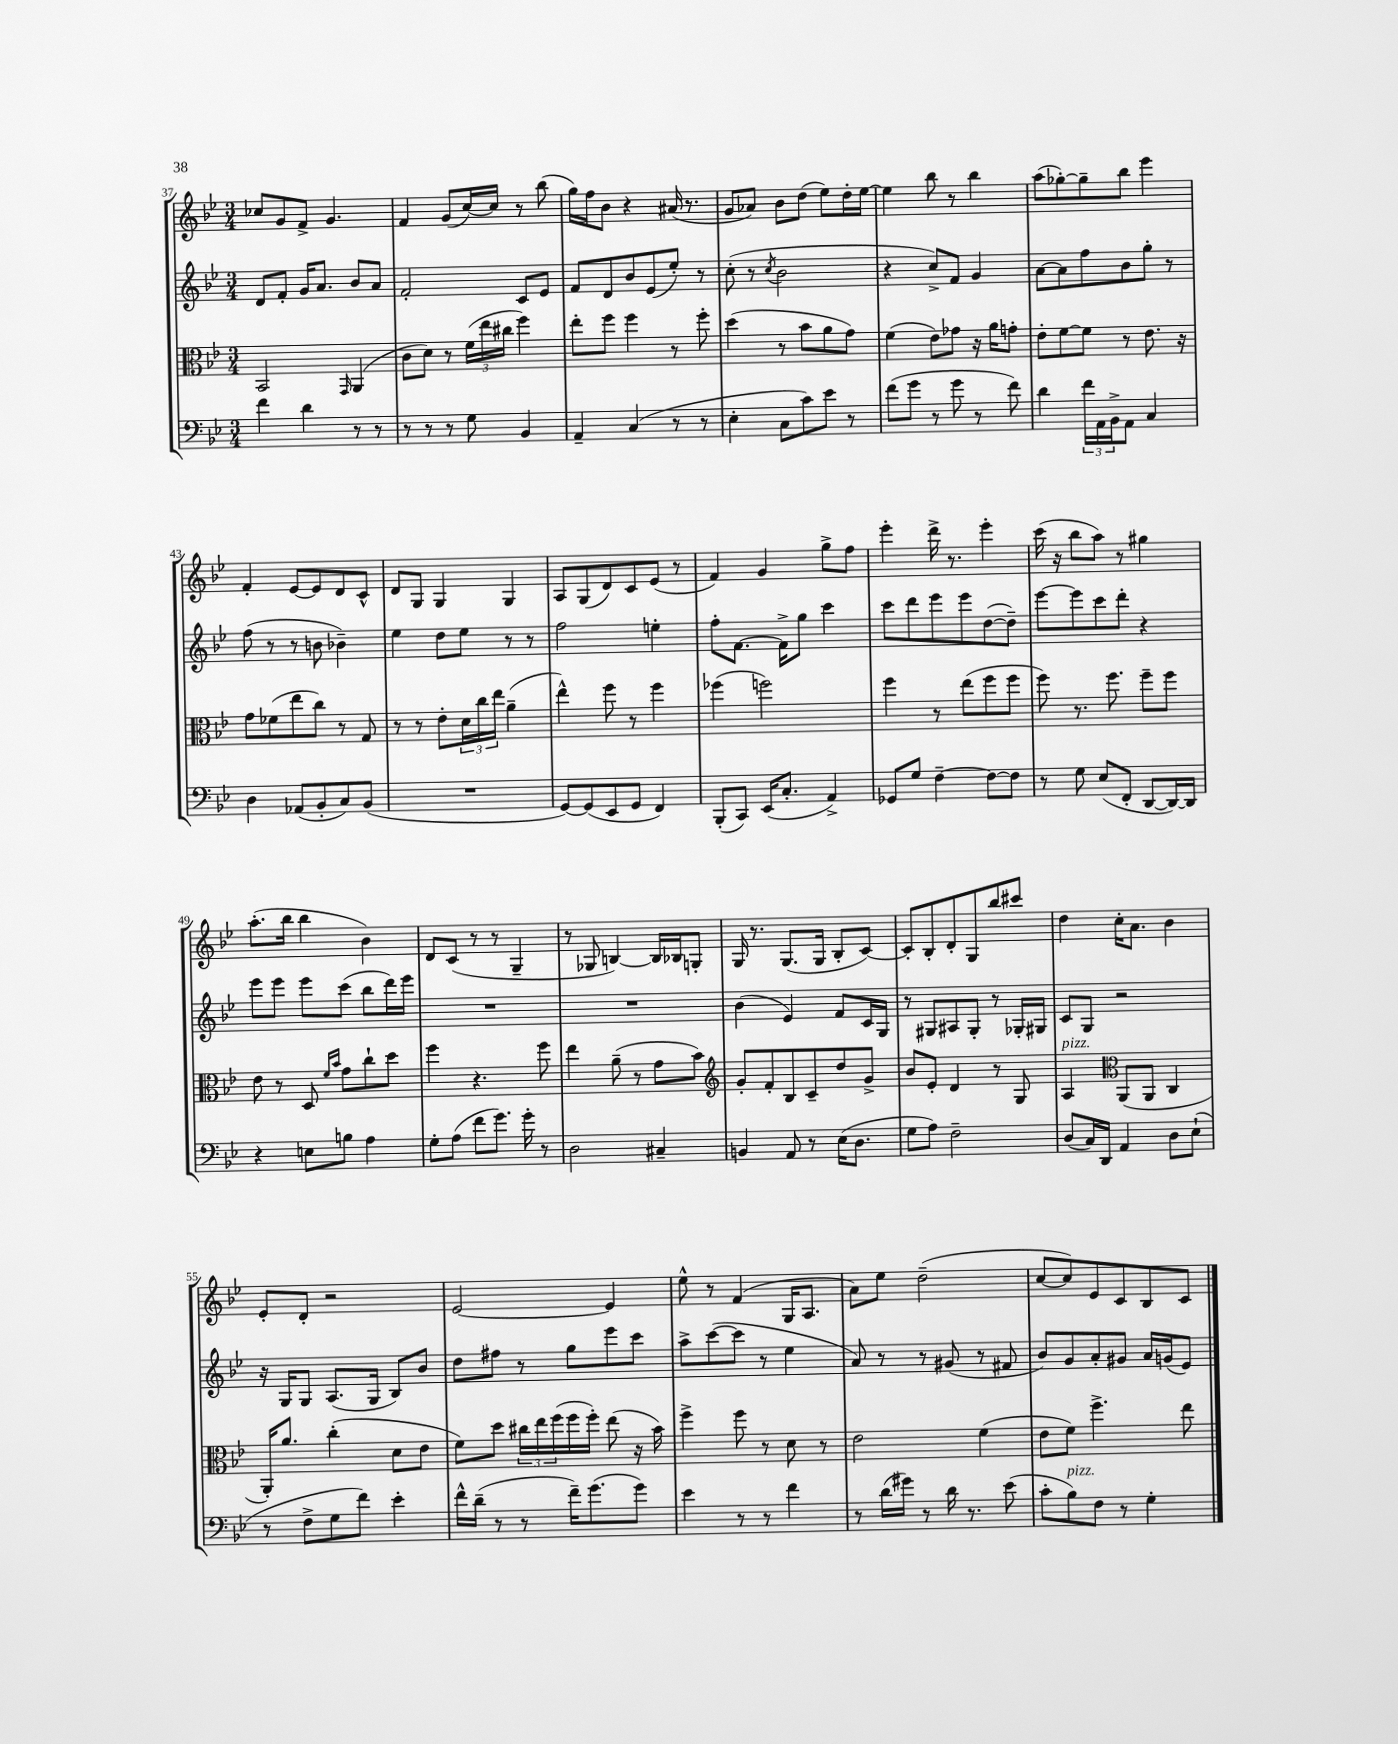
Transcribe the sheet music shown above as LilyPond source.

<<
\new StaffGroup <<
\new Staff = "s0" {
    \clef treble \key bes \major \numericTimeSignature \time 3/4
    ces''8 g'8 f'8-> g'4. |
    f'4 g'8( c''16~) c''16 r8 bes''8( |
    g''16) f''16 bes'8 r4 ais'16( r8. |
    g'8 aes'8) bes'8 d''8( ees''8) d''16-. ees''16~ |
    ees''4 bes''8 r8 bes''4 |
    a''8( ges''8~-.) ges''8-- bes''8 ees'''4 |
    f'4-. ees'8~ ees'8 d'8 c'8-^ |
    d'8 g8 g4 g4 |
    a8 g8( d'8) c'8 ees'8( r8 |
    f'4) g'4 g''8-> f''8 |
    ees'''4-. d'''16-> r8. ees'''4-. |
    c'''16( r16 bes''8 a''8) r8 gis''4 |
    a''8.-.( bes''16 bes''4 bes'4) |
    d'8 c'8( r8 r8 g4-- |
    r8 ges8 b4~) b16 bes16 g8-. |
    g16 r8. g8.( g16 bes8-. c'8~) |
    c'8-. bes8-. d'8-. g8 bes''8 cis'''8 |
    d''4 c''16-. a'8. bes'4 |
    ees'8-. d'8-. r2 |
    ees'2~ ees'4 |
    ees''8-^ r8 f'4( g16 a8. |
    a'8) ees''8 d''2--( |
    c''8~ c''8) ees'8 c'8 bes8 c'8 \bar "|." |
}
\new Staff = "s1" {
    \clef treble \key bes \major \numericTimeSignature \time 3/4
    d'8 f'8-. g'16 a'8. bes'8 a'8 |
    f'2-. c'8 ees'8 |
    f'8 d'8 bes'8 ees'8( ees''8-.) r8 |
    c''8-.( r8 \acciaccatura { c''8 } bes'2 |
    r4 c''8->) f'8 g'4 |
    a'8~ a'8 f''8 bes'8 g''8-. r8 |
    f''8( r8 r8 b'8 bes'4--) |
    ees''4 d''8 ees''8 r8 r8 |
    f''2 e''4-. |
    f''8-. f'8.~ f'16-> g''8 c'''4 |
    c'''8 d'''8 ees'''8 ees'''8 d''8~( d''8--) |
    ees'''8~ ees'''8 c'''8 d'''8-. r4 |
    ees'''8 ees'''8 ees'''8 c'''8( bes''8 d'''16) ees'''16 |
    R2. |
    R2. |
    bes'4( ees'4) f'8 c'16 g16 |
    r8 gis8 ais8 gis8-. r8 ges16-. gis16 |
    c'8 g8 r2 |
    r16 g16 g8 a8.( g16 bes8) bes'8 |
    d''8 fis''8 r8 g''8 ees'''8 c'''8 |
    a''8-> c'''8~( c'''8 r8 ees''4 |
    a'8) r8 r8 gis'8( r8 fis'8 |
    bes'8) g'8 a'8-. gis'8 a'16 g'16( ees'8) \bar "|." |
}
\new Staff = "s2" {
    \clef alto \key bes \major \numericTimeSignature \time 3/4
    bes,2 \grace { g,16 } a,4( |
    c'8 d'8) r8 \tuplet 3/2 { f'16( ees''16 cis''16 } f''4) |
    ees''8-. f''8 f''4 r8 f''8-. |
    d''4( r8 bes'8 a'8 g'8) |
    f'4( ees'8) ges'8 r16 a'16 g'8-. |
    ees'8-. f'8~ f'8 r8 ees'8. r16 |
    g'8 fes'8( ees''8 c''8) r8 g8 |
    r8 r8 ees'8-. \tuplet 3/2 { d'16 c''16 ees''16 } a'4--( |
    ees''4-^) f''8 r8 f''4 |
    fes''4( f''2) |
    f''4 r8 ees''8( f''8 f''8 |
    f''8) r8. f''8. f''8-- f''8 |
    ees'8 r8 d8 \grace { f'16 bes'16 } g'8 c''8-! d''8 |
    f''4 r4. f''8 |
    ees''4 a'8--( r8 g'8 bes'8) |
    \clef treble g'8-. f'8-. bes8 c'8-- d''8 g'8-> |
    bes'8 ees'8-. d'4 r8 g8 |
    a4^\markup { \italic "pizz." } \clef alto a,8( a,8 c4 |
    a,16-.) a'8. c''4-.( d'8 ees'8 |
    f'8) d''8 \tuplet 3/2 { cis''16 ees''16 f''16( } f''16 f''16-.) ees''8( r16 bes'16) |
    f''4-> f''8 r8 d'8 r8 |
    ees'2 f'4( |
    ees'8 f'8) f''4.-> ees''8 \bar "|." |
}
\new Staff = "s3" {
    \clef bass \key bes \major \numericTimeSignature \time 3/4
    f'4 d'4 r8 r8 |
    r8 r8 r8 g8 bes,4 |
    a,4-- c4( r8 r8 |
    ees4-. c8 c'8) ees'8 r8 |
    f'8( g'8 r8 g'8 r8 f'8) |
    d'4 \tuplet 3/2 { f'16 a,16 bes,16-> } a,8 c4 |
    d4 aes,8( bes,8-. c8) bes,8( |
    R2. |
    g,8~) g,8( ees,8 g,8 f,4) |
    bes,,8-.( c,8) ees,16( c8.-. a,4->) |
    ges,8 g8 f4~-- f8~ f8 |
    r8 g8 ees8( f,8-. d,8~ d,16~) d,16 |
    r4 e8 b8 a4 |
    g8-. a8( f'8 g'8.) g'16-. r8 |
    d2 cis4-- |
    b,4 a,8 r8 ees16( d8. |
    g8 a8) f2-- |
    d8( c16) d,16 a,4 d8 ees8-!( |
    r8 f8-> g8 f'8) ees'4-. |
    f'16-^ d'16--( r8 r8 f'16--) g'8.( g'8) |
    ees'4 r8 r8 f'4 |
    r8 d'16( gis'16) r8 d'16 r8. ees'8( |
    c'8-. bes8^\markup { \italic "pizz." }) f8 r8 g4-. \bar "|." |
}
>>
>>
\layout { \context { \Score currentBarNumber = #37 } }
